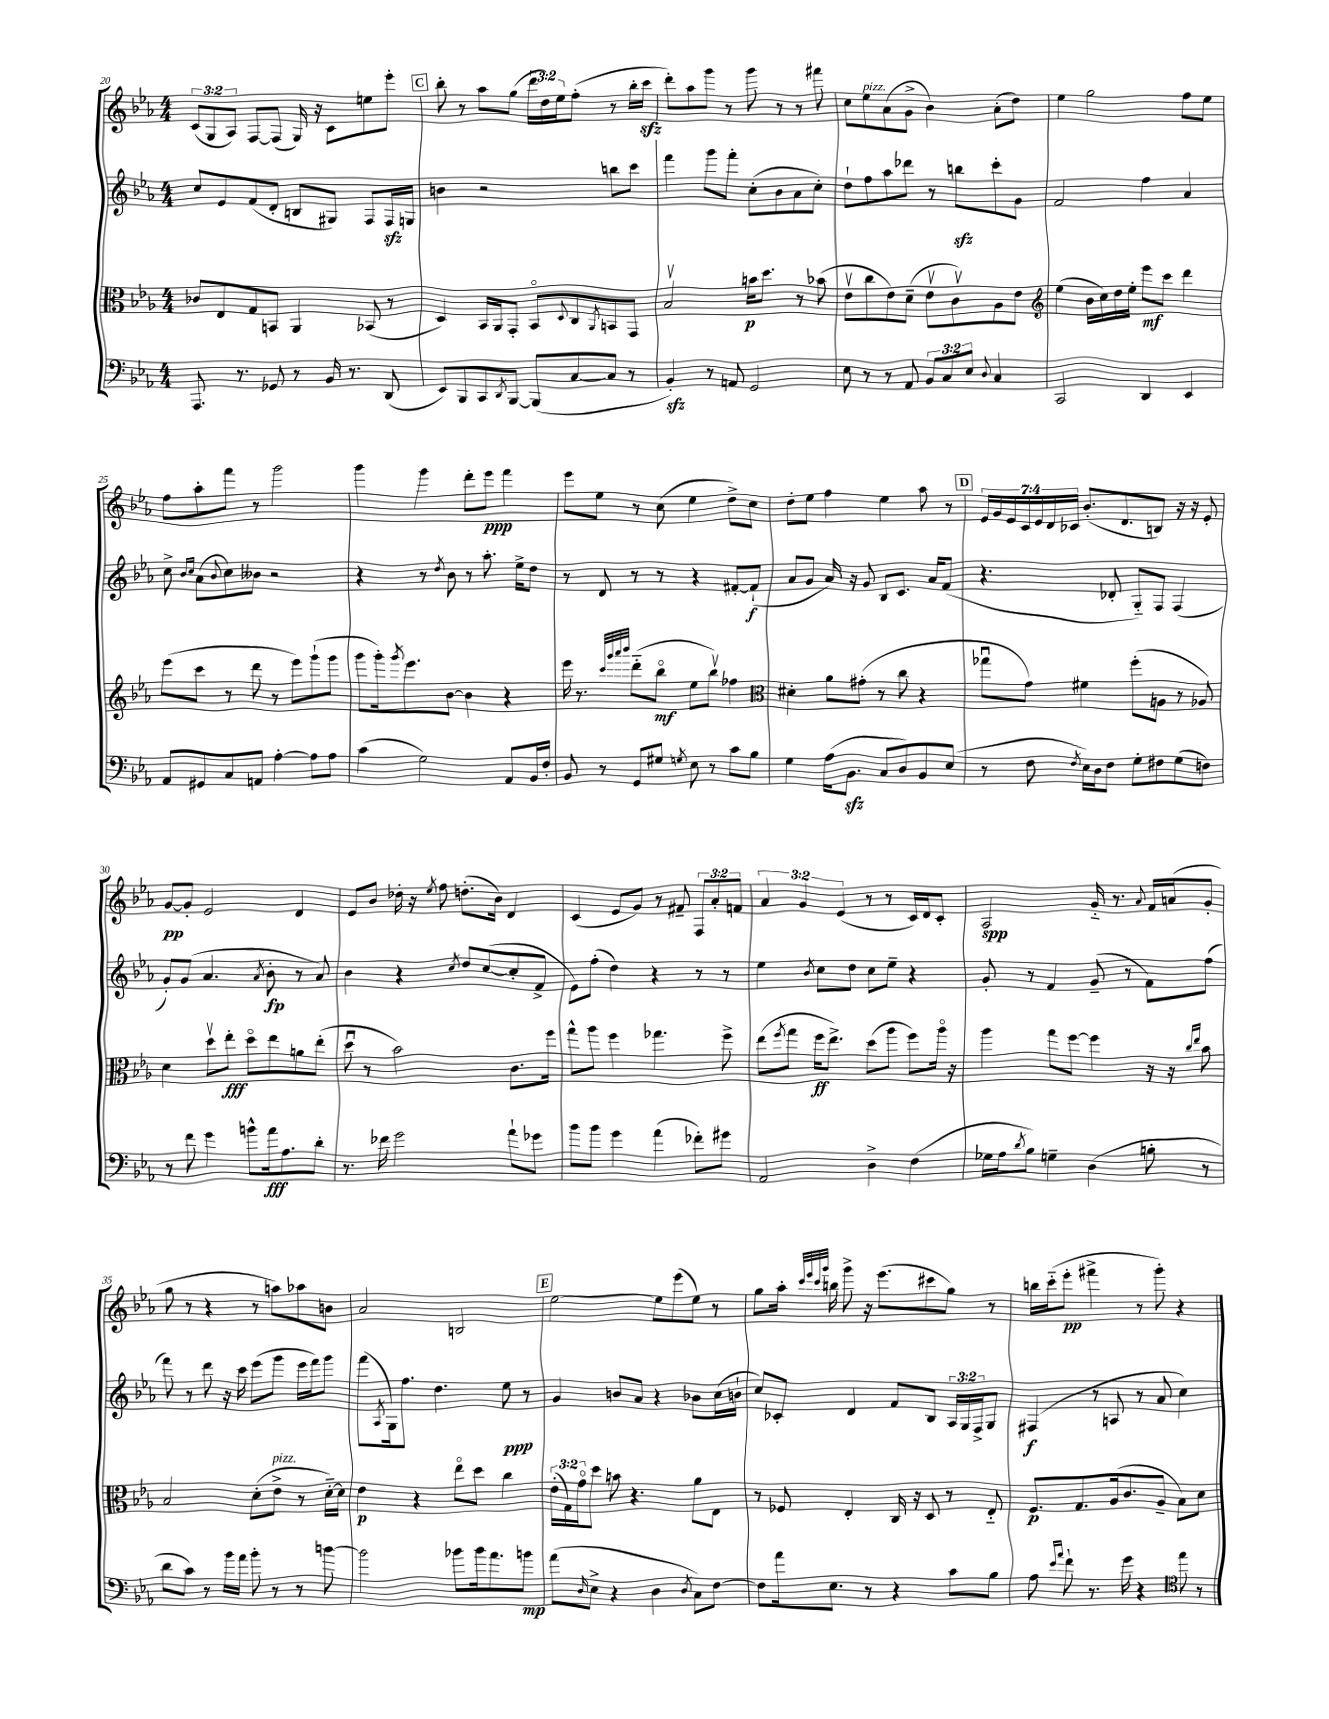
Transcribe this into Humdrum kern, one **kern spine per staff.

**kern	**kern	**kern	**kern
*staff4	*staff3	*staff2	*staff1
*clefF4	*clefC3	*clefG2	*clefG2
*k[b-e-a-]	*k[b-e-a-]	*k[b-e-a-]	*k[b-e-a-]
*M4/4	*M4/4	*M4/4	*M4/4
8.AAA-	8c-	8cc	(12c
.	.	.	12G
.	8E-	8e-	.
.	.	.	12A-)
8.r	.	.	.
.	8G	(8f	[8F
8GG-	8BB	8d'	(8F]
8r	4AA-	8B	16G)
.	.	.	16r
16BB-	.	8G#)	8c
8.r	.	.	.
.	(8BB-	8F	8ee
(8DD	8r	16F	8eee-'
.	.	16G	.
=	=	=	=
8EE-)	4D)	4b	8bb-'
8BBB-	.	.	8r
8CC	16BB-	2r	8aa-
.	16AA-	.	.
8qDD	.	.	.
[8BBB-	8GG'	.	(8gg
(8BBB-]	8BB-o	.	24ddd
.	.	.	24dd)
.	.	.	24ee-
.	8qqD	.	.
[8C	8C	.	(8ff'
.	8qAA-	.	.
8C]	8BB	8bb	8r
8r	8GG	8ccc	16bb-'
.	.	.	16ccc
=	=	=	=
4BB-')	2B-v	4fff	8ddd')
.	.	.	8aa-
8r	.	8ggg	8ggg
8AA	.	8fff'	8r
2GG	16b	(8cc'	8ggg
.	8.dd	.	.
.	.	8b-	8r
.	8r	8a-	8r
.	(8b-	8cc')	8fff#
=	=	=	=
8E-	8e-v	8dd`	8cc
8r	8cc	8ff	8ee-
8r	8e-)	8aa-	(8a-
8AA-	(8d~	8ddd-	8g^
12BB-	8e-v	8r	4b-)
12C	.	.	.
.	8cv)	8bb	.
12E-	.	.	.
8qqD	.	.	.
4C	8A-	8ccc'	(8a-'
.	8e-	8g	8dd)
=	=	=	=
*	*clefG2	*	*
2CC	(4ee-	2f	4ee-
.	16b-	.	2gg
.	16cc)	.	.
.	16dd	.	.
.	16ee-'	.	.
4DD	8eee-	4ff	.
.	8ccc	.	.
4EE-	4ddd	4a-	8ff
.	.	.	8ee-
=	=	=	=
8AA-	(8eee-	8cc^	8ff
.	.	16qqb-	.
.	.	16qqcc	.
8GG#	8ccc	(8a-	8aa-'
.	.	8qqb-	.
8C	8r	8cc)	8fff
8AA	8ddd	8b--	8r
[4A-'	8r	2r	2ggg
.	8eee-)	.	.
8A-]	(8ggg`	.	.
8A-	8ggg	.	.
=	=	=	=
(4c	8ggg	4r	4ggg
.	16ggg')	.	.
.	8qggg	.	.
.	8.eee-	.	.
2G)	.	8r	4ggg
.	.	8qdd	.
.	[8b-	8b-	.
.	4b-]	8r	8ddd'
.	.	8.aa-'	8eee-
8AA-	4r	.	4fff
.	.	16ee-^	.
16BB-	.	8dd	.
16F'	.	.	.
=	=	=	=
8BB-	16eee-	8r	8eee-
.	8.r	.	.
8r	.	8d	8ee-
.	32qqccc	.	.
.	32qqggg	.	.
.	32qqaaa-	.	.
.	32qqbbb-	.	.
8GG	(8ddd'~	8r	8r
8G#	8bb-o	8r	(8cc
8qG	.	.	.
8E-	8ee-	4r	4ee-
8r	8bb-v)	.	.
8c	4ff-	[8f#'	8dd^)
8B-	.	(8f#`]	8cc
=	=	=	=
*	*clefC3	*	*
4G	4d#'	8a-	8dd'
.	.	8g	8ee-
(16A-	8a-	16a-)	4ff
8.BB-	.	16r	.
.	(8g#'	8g	.
8C	8r	8B-	4ee-
8D)	8cc	8.c	.
8BB-	4r	.	8aa-
.	.	16a-	.
(8E-	.	(8f	8r
=	=	=	=
8r	8gg-u	4.r	28e-
.	.	.	28g
.	.	.	28e-
.	.	.	28c
8F	8g)	.	.
.	.	.	28e-
.	.	.	28d
.	.	.	28c-
8qF	.	.	.
16E-)	4f#	.	(8.b-'
16D	.	.	.
8F	.	8d-'	.
.	.	.	8.d
8G'	(8ff'	8G'~)	.
8F#	8A	8F	8B)
(8G	8r	(4F	16r
.	.	.	16r
8F)	8A-)	.	8e-'
=	=	=	=
8r	4d	8g')	[8g
8f	.	(8g	8g']
4g	8ddv	4.a-	2e-
.	8ee-'	.	.
8b^^	8ddo	.	.
.	.	8qa-	.
16a-	8ee-	8b-'	.
8.A-	.	.	.
.	8a	8r	4d
8d'	(8ee-'	8a-)	.
=	=	=	=
8.r	8ddu	4b-	8e-
.	8r	.	8b-
16f-	.	.	.
2g	2b-)	4r	16dd-'
.	.	.	16r
.	.	.	8qee-
.	.	.	8ff
.	.	8qcc	.
.	.	8dd	(8.dd'
.	.	([8cc	.
.	.	.	16b-)
8a-`	8.c	8cc']	4d
8g-	.	8f^	.
.	16ff	.	.
=	=	=	=
8b-	8gg^^	8e-)	(4c
8b-	8aa-	(8ff'	.
4g	4ff	4dd)	8e-
.	.	.	8g)
(4a-	4.gg-	4r	8r
.	.	.	8f#~
8f-')	.	8r	12F
.	.	.	12a-'
8g#	8ff^	8r	.
.	.	.	12f
=	=	=	=
2AA-	(8ee-	4ee-	6a-
.	8qff	.	.
.	8gg	.	.
.	.	.	6g
.	.	8qb-	.
.	16ff	8cc	.
.	8.ee-^)	.	.
.	.	.	(6e-
.	.	8dd	.
4D^	(8dd	8cc	8r
.	8aa-	8ee-~	8r
(4F	8ff)	4r	16c)
.	.	.	16d
.	16aa-o	.	8c'
.	16r	.	.
=	=	=	=
16G-	4aa-	8g'	2A-
16A-	.	.	.
8qd	.	.	.
8B-)	.	8r	.
4G~	8gg	4f	.
.	[8ff	.	.
(4D	4ff]	(8g~	16g'~
.	.	.	8.r
.	.	8r	.
.	.	.	8qqa-
8B'	16r	8f)	16f
.	16r	.	(16a
.	16qqcc	.	.
.	16qqee-	.	.
8r	8b-	(8ff	8g'
=	=	=	=
8d	2B-	8fff)	8gg
8c)	.	8r	8r
8r	.	8ddd	4r
16b-	.	16r	.
16a-	.	16ccc	.
8b-'	(8d'	(8eee-	8r
8r	8e-^	8ggg	8aa)
8r	8r	16eee-	8aa-
.	.	16fff)	.
[8b	[16d'~)	8ggg	8b
.	16d]	.	.
=	=	=	=
2b]	4e-	(8fff	2a-
.	.	8qA-	.
.	.	16G)	.
.	.	8.ff	.
.	4r	.	.
.	.	4.dd	.
8b-	8ee-o	.	2B
16b-	8dd	.	.
8.a-	.	.	.
.	4cc	8ee-	.
8b	.	8r	.
=	=	=	=
(8a-	(24e-'	4g	[2ee-
.	24G)	.	.
.	24go	.	.
16qqD	.	.	.
8E-^	8dd	.	.
4r	8b	8b	.
.	4.r	8a-	.
4D	.	4r	8ee-]
.	.	.	(8eee-
8qD	.	.	.
8C)	8a-	8b-	8ee-)
[8F	8E-	(16cc	8r
.	.	16b`	.
=	=	=	=
8F]	8r	8cc)	8gg
16a-	8F-	8c-'	16aa-'
.	.	.	32qqccc
.	.	.	32qqeee-
.	.	.	32qqccc
.	.	.	32qqggg
8.E-	.	.	16bb
.	4E-'	4d	8ggg^
8r	.	.	16r
.	.	.	(8.eee-
4r	16C	8f	.
.	16r	.	.
.	8D	8B-	8ccc#
8c	8r	24A-	8gg)
.	.	24G	.
.	.	24F^	.
8B-	8E-'~	8G	8r
=	=	=	=
8A-	8.F	(4F#	16bb
.	.	.	(16ccc'~
16qqe-	.	.	.
16qqa-	.	.	.
8f`	.	.	8eee-'
.	8.G	.	.
8.r	.	8r	4fff#^
.	(16A-	8A	.
16g	8.c	.	.
4r	.	8r	8r
.	8A-~	8a-	8ggg')
*clefC4	*	*	*
8ee-	8B-)	4cc)	4r
8r	8d	.	.
==	==	==	==
*-	*-	*-	*-
